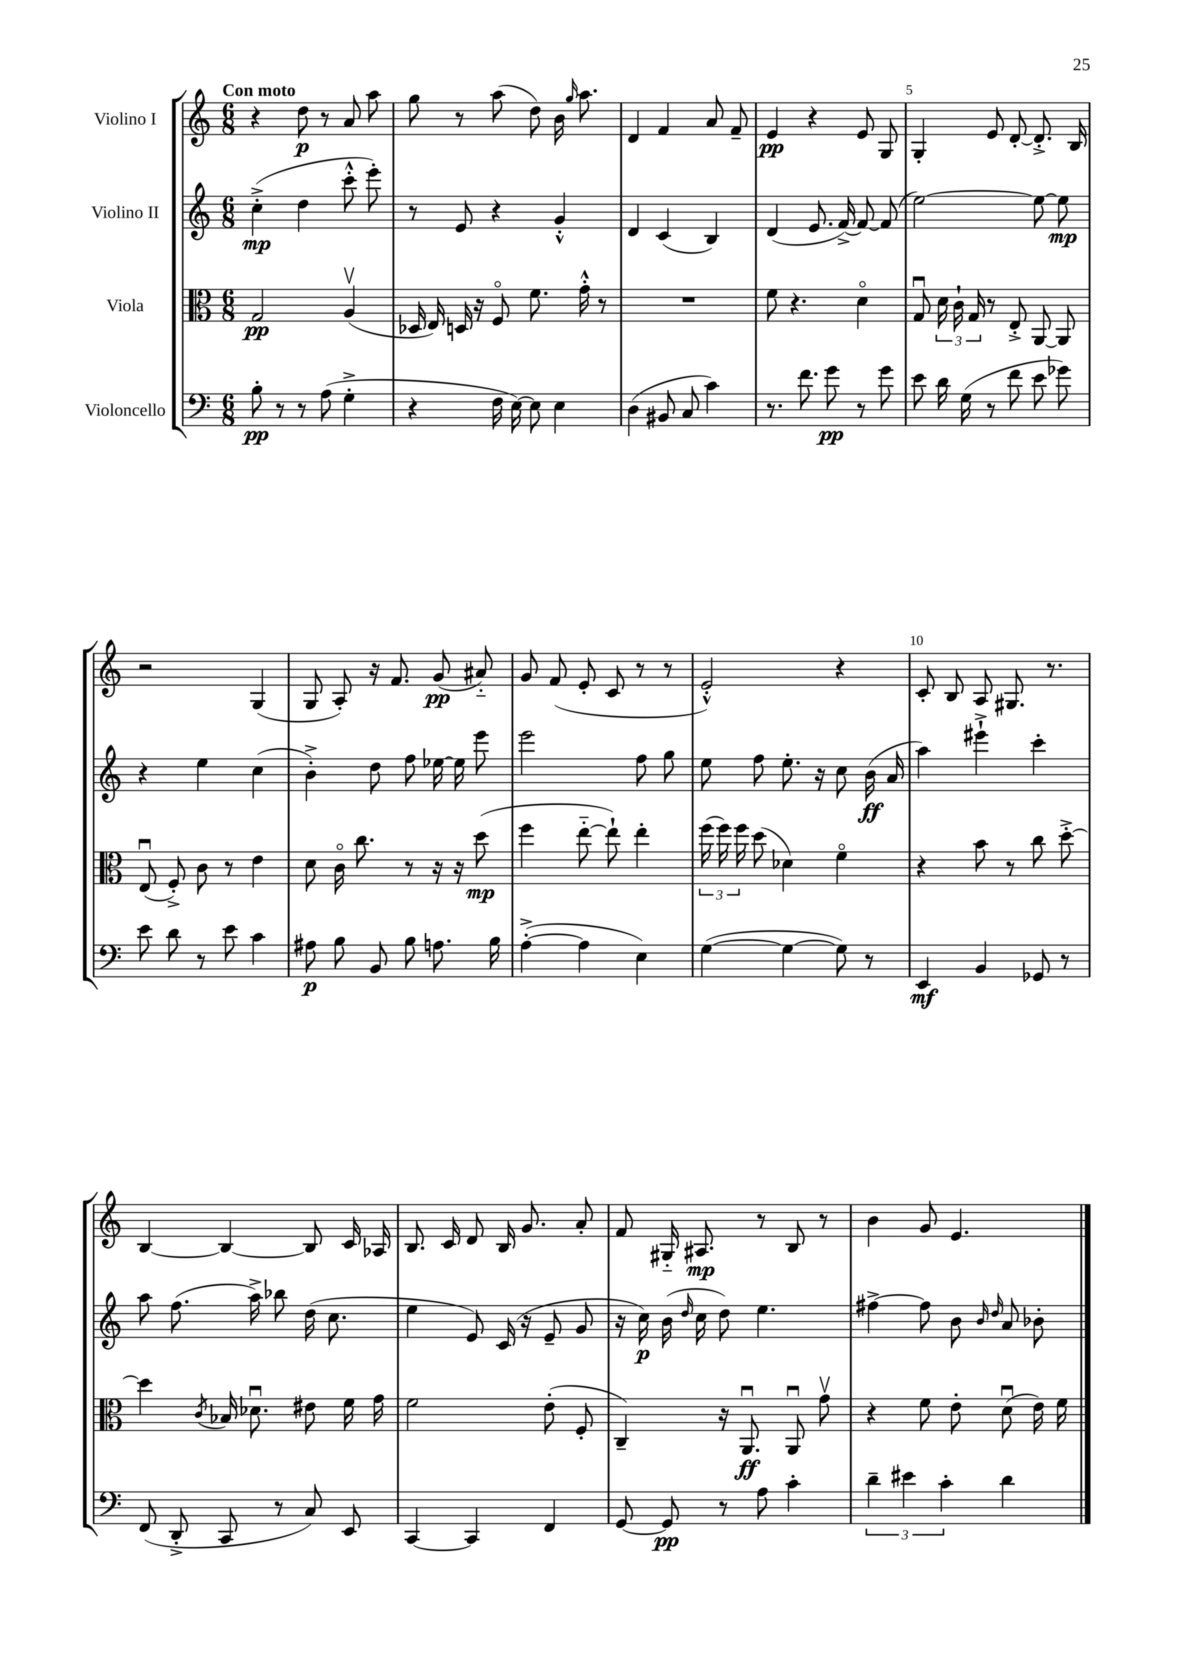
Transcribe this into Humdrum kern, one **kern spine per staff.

**kern	**dynam	**kern	**dynam	**kern	**dynam	**kern	**dynam
*part4	*part4	*part3	*part3	*part2	*part2	*part1	*part1
*staff4	*staff4	*staff3	*staff3	*staff2	*staff2	*staff1	*staff1
*I"Violoncello	*	*I"Viola	*	*I"Violino II	*	*I"Violino I	*
*clefF4	*	*clefC3	*	*clefG2	*	*clefG2	*
*k[]	*	*k[]	*	*k[]	*	*k[]	*
*M6/8	*	*M6/8	*	*M6/8	*	*M6/8	*
=1	=1	=1	=1	=1	=1	=1	=1
!	!	!	!	!	!	!LO:TX:a:B:t=Con moto	!
8B'\	pp	2G/	pp	(4cc'^\	mp	4r	.
8r	.	.	.	.	.	.	.
8r	.	.	.	4dd\	.	8dd\	p
(8A\	.	.	.	.	.	8r	.
4G'^\	.	(4Av/	.	8ccc'^^\	.	8a/	.
.	.	.	.	8eee'\)	.	8aa\	.
=2	=2	=2	=2	=2	=2	=2	=2
4r	.	16D-X/	.	8r	.	8gg\	.
.	.	16E/)	.	.	.	.	.
.	.	16Dn/	.	8e/	.	8r	.
.	.	16r	.	.	.	.	.
16F\	.	8F/	.	4r	.	(8aa\	.
[16E\)	.	.	.	.	.	.	.
8E\]	.	8.f\	.	.	.	8dd\)	.
4E\	.	.	.	4g'^^/	.	16b\	.
.	.	.	.	.	.	16qqgg/	.
.	.	16g'^^\	.	.	.	8.aa\	.
.	.	8r	.	.	.	.	.
=3	=3	=3	=3	=3	=3	=3	=3
(4D\	.	2.r	.	4d/	.	4d/	.
8BB#X/	.	.	.	(4c/	.	4f/	.
8C/	.	.	.	.	.	.	.
4c\)	.	.	.	4B/)	.	8a/	.
.	.	.	.	.	.	8f~/	.
=4	=4	=4	=4	=4	=4	=4	=4
8.r	.	8f\	.	(4d/	.	4e/	pp
.	.	4.r	.	.	.	.	.
8.f\	.	.	.	.	.	.	.
.	.	.	.	8.e/	.	4r	.
8g\	pp	.	.	.	.	.	.
.	.	.	.	[16f^/)	.	.	.
8r	.	4d\	.	8f/_	.	8e/	.
8g\	.	.	.	(8f/]	.	8G/	.
=5	=5	=5	=5	=5	=5	=5	=5
8e\	.	8Gu/	.	[2ee\)	.	4G'/	.
16d\	.	24d\	.	.	.	.	.
.	.	24c`\	.	.	.	.	.
(16G\	.	.	.	.	.	.	.
.	.	24G/	.	.	.	.	.
8r	.	8r	.	.	.	8e/	.
8f\	.	8E'^/	.	.	.	[8d'/	.
8e\	.	[8AA/	.	8ee\_	.	8.d'^/]	.
8g-X\)	.	8AA/]	.	8ee\]	mp	.	.
.	.	.	.	.	.	16B/	.
!!LO:LB:g=z
=6	=6	=6	=6	=6	=6	=6	=6
8e\	.	(8Eu/	.	4r	.	2r	.
8d\	.	8F'^/)	.	.	.	.	.
8r	.	8c\	.	4ee\	.	.	.
8e\	.	8r	.	.	.	.	.
4c\	.	4e\	.	(4cc\	.	(4G/	.
=7	=7	=7	=7	=7	=7	=7	=7
8A#X\	p	8d\	.	4b'^\)	.	8G/	.
8B\	.	16c\	.	.	.	8A'/)	.
.	.	8.cc\	.	.	.	.	.
8BB/	.	.	.	8dd\	.	16r	.
.	.	.	.	.	.	8.f/	.
8B\	.	8r	.	8ff\	.	.	.
8.An\	.	16r	.	[16ee-X\	.	(8g/	pp
.	.	16r	.	16ee-\]	.	.	.
.	.	(8dd\	mp	8eee\	.	8a#X/)	.
16B\	.	.	.	.	.	.	.
=8	=8	=8	=8	=8	=8	=8	=8
([4A'^\	.	4ff\	.	2eee\	.	8g/	.
.	.	.	.	.	.	(8f/	.
4A\]	.	[8ee\	.	.	.	8e'/	.
.	.	8ee`\])	.	.	.	8c/	.
4E\)	.	4ee'\	.	8ff\	.	8r	.
.	.	.	.	8gg\	.	8r	.
=9	=9	=9	=9	=9	=9	=9	=9
([4G\	.	(24ff\	.	8ee\	.	2e'^^/)	.
.	.	24ff\)	.	.	.	.	.
.	.	24ff\	.	.	.	.	.
.	.	(8dd\	.	8ff\	.	.	.
4G\_	.	4d-X\)	.	8.ee'\	.	.	.
.	.	.	.	16r	.	.	.
8G\])	.	4f\	.	8cc\	.	4r	.
8r	.	.	.	(16b\	ff	.	.
.	.	.	.	16a/	.	.	.
=10	=10	=10	=10	=10	=10	=10	=10
4EE/	mf	4r	.	4aa\)	.	8c'/	.
.	.	.	.	.	.	8B/	.
4BB/	.	8b\	.	4eee#X`^\	.	8A/	.
.	.	8r	.	.	.	8.G#X/	.
8GG-X/	.	8cc\	.	4ccc'\	.	.	.
.	.	.	.	.	.	8.r	.
8r	.	[8dd'^\	.	.	.	.	.
!!LO:LB:g=z
=11	=11	=11	=11	=11	=11	=11	=11
(8FF/	.	4dd\]	.	8aa\	.	[4B/	.
8DD'^/	.	.	.	(8.ff\	.	.	.
.	.	8qc/	.	.	.	.	.
8CC/	.	16B-X/	.	.	.	4B/_	.
.	.	8.d-Xu\	.	16aa^\)	.	.	.
8r	.	.	.	8bb-X\	.	.	.
8C/)	.	8e#X\	.	(16dd\	.	8B/]	.
.	.	.	.	8.cc\	.	.	.
8EE/	.	16f\	.	.	.	16c/	.
.	.	16g\	.	.	.	16A-X/	.
=12	=12	=12	=12	=12	=12	=12	=12
[4CC/	.	2f\	.	4ee\	.	8.B/	.
.	.	.	.	.	.	16c/	.
4CC/]	.	.	.	8e/)	.	8d/	.
.	.	.	.	(16c/	.	16B/	.
.	.	.	.	16r	.	8.g/	.
4FF/	.	(8e'\	.	8e~/	.	.	.
.	.	8F'/	.	8g/	.	8a'/	.
=13	=13	=13	=13	=13	=13	=13	=13
[8GG/	.	4C~/)	.	16r	.	8f/	.
.	.	.	.	16cc\)	p	.	.
8GG/]	pp	.	.	(16b\	.	16G#X/	.
.	.	.	.	16qqdd/	.	.	.
.	.	.	.	16cc\	.	8.A#X/	mp
8r	.	16r	.	8dd\)	.	.	.
.	.	8.AAu/	ff	.	.	.	.
8A\	.	.	.	4.ee\	.	8r	.
4c'\	.	8AAu/	.	.	.	8B/	.
.	.	8gv\	.	.	.	8r	.
=14	=14	=14	=14	=14	=14	=14	=14
6d~\	.	4r	.	[4ff#X^\	.	4b\	.
6e#X\	.	.	.	.	.	.	.
.	.	8f\	.	8ff#\]	.	8g/	.
6c'\	.	.	.	.	.	.	.
.	.	8e'\	.	8b\	.	4.e/	.
.	.	.	.	16qqb/	.	.	.
.	.	.	.	16qqdd/	.	.	.
4d\	.	(8du\	.	8a/	.	.	.
.	.	16e\)	.	8b-X'\	.	.	.
.	.	16f\	.	.	.	.	.
==	==	==	==	==	==	==	==
*-	*-	*-	*-	*-	*-	*-	*-
